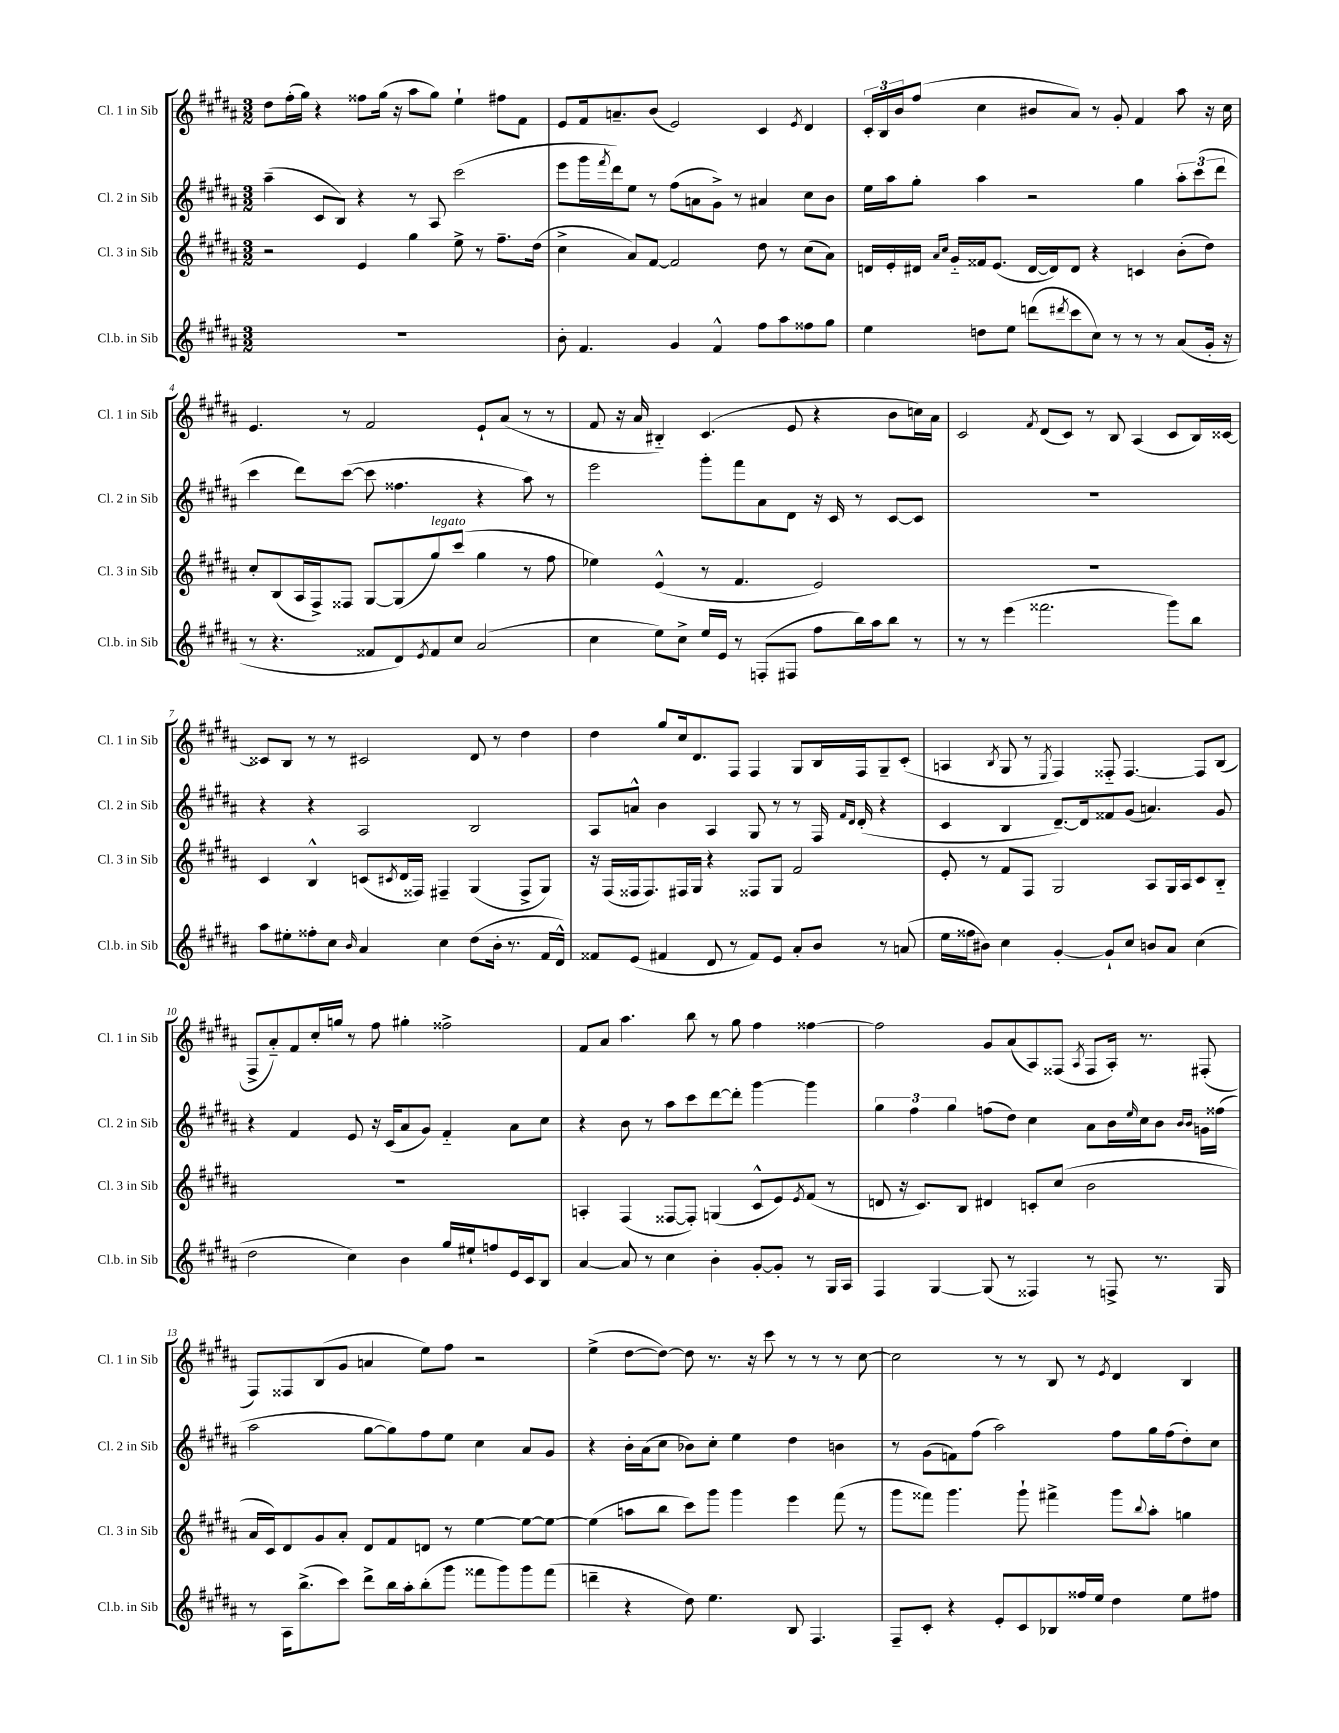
<<
\new StaffGroup <<
\new Staff = "s0" \with { instrumentName = "Cl. 1 in Sib" shortInstrumentName = "Cl. 1 in Sib" } {
    \clef treble \key b \major \numericTimeSignature \time 3/2
    dis''8 fis''16-.( gis''16) r4 fisis''8 gis''16( r16 ais''8 gis''8) e''4-! fis''8 fis'8 |
    e'8 fis'16 a'8.-- b'8( e'2) cis'4 \acciaccatura { e'8 } dis'4 |
    \tuplet 3/2 { cis'16-. b16 b'16 } fis''8( cis''4 bis'8 ais'8) r8 gis'8-. fis'4 ais''8 r16 cis''16 |
    e'4. r8 fis'2 e'8-! ais'8( r8 r8 |
    fis'8 r16 ais'16 bis4-_) cis'4.( e'8 r4 b'8 c''16) ais'16 |
    cis'2 \acciaccatura { fis'8 } dis'8( cis'8) r8 b8 ais4( cis'8 b16) cisis'16~ |
    cisis'8 b8 r8 r8 cis'2 dis'8 r8 dis''4 |
    dis''4 gis''8 cis''16 dis'8. fis8 fis4 gis8 b16 fis16 gis8-- cis'8-.( |
    a4 \acciaccatura { b8 } gis8 r8 \acciaccatura { e8 } fis4) fisis8-_ fisis4.~ fisis8 b8( |
    fis8-> ais'8-_) fis'8 cis''16-. g''16 r8 fis''8 gis''4-. fisis''2-> |
    fis'8 ais'8 ais''4. b''8 r8 gis''8 fis''4 fisis''4~ |
    fisis''2 gis'8 ais'8( ais8) fisis8( \acciaccatura { ais8 } fisis8 ais16-.) r8. fis8-.( |
    fis8) fisis8 b8( gis'8 a'4 e''8) fis''8 r2 |
    e''4->( dis''8~ dis''8~) dis''8 r8. r16 cis'''8 r8 r8 r8 cis''8~ |
    cis''2 r8 r8 b8 r8 \acciaccatura { e'8 } dis'4 b4 \bar "|." |
}
\new Staff = "s1" \with { instrumentName = "Cl. 2 in Sib" shortInstrumentName = "Cl. 2 in Sib" } {
    \clef treble \key b \major \numericTimeSignature \time 3/2
    ais''4--( cis'8 b8) r4 r8 ais8 cis'''2( |
    e'''8 gis'''16 \acciaccatura { fis'''8 } dis'''16) e''8 r8 fis''8( a'8 gis'8->) r8 ais'4 cis''8 b'8 |
    e''16 ais''16 gis''8-. ais''4 r2 gis''4 \tuplet 3/2 { ais''8-. cis'''8( dis'''8 } |
    cis'''4 dis'''8) cis'''8~( cis'''8 fisis''4. r4 ais''8) r8 |
    e'''2 gis'''8-. fis'''8 ais'8 dis'8 r16 cis'16 r8 cis'8~ cis'8 |
    R1. |
    r4 r4 ais2 b2 |
    ais8 a'8-^ b'4 ais4 gis8 r8 r8 fis16 \grace { fis'16 dis'16 } dis'16-.( r4 |
    cis'4 b4 dis'8.~--) dis'16 fisis'8 gis'8( a'4.) gis'8 |
    r4 fis'4 e'8 r16 cis'16( ais'8 gis'8) fis'4-_ ais'8 cis''8 |
    r4 b'8 r8 ais''8 cis'''8 dis'''8~ dis'''8-. gis'''4~ gis'''4 |
    \tuplet 3/2 { gis''4 fis''4 gis''4 } f''8( dis''8) cis''4 ais'8 b'16 \grace { e''16 } cis''16 b'8 \grace { b'16 b'16 } g'16 fisis''16( |
    ais''2 gis''8~ gis''8) fis''8 e''8 cis''4 ais'8 gis'8 |
    r4 b'16-. ais'16( cis''8 bes'8) cis''8-. e''4 dis''4 b'4 |
    r8 gis'8( f'8) fis''8( ais''2) fis''8 gis''16 fis''16( dis''8-.) cis''8 \bar "|." |
}
\new Staff = "s2" \with { instrumentName = "Cl. 3 in Sib" shortInstrumentName = "Cl. 3 in Sib" } {
    \clef treble \key b \major \numericTimeSignature \time 3/2
    r2 e'4 gis''4 e''8-> r8 fis''8.-- dis''16( |
    cis''4-> ais'8) fis'8~ fis'2 dis''8 r8 cis''8( ais'8) |
    d'16 e'16-. dis'16 \grace { ais'16 cis''16 } gis'16-_ fisis'16 e'8.( dis'16~ dis'16) dis'8 r4 c'4 b'8-.( dis''8) |
    cis''8-. b8( ais16 fis16->) fisis8 gis8~ gis8( gis''8^\markup { \italic "legato" }) cis'''8( gis''4 r8 fis''8 |
    ees''4) e'4-^( r8 fis'4. e'2) |
    R1. |
    cis'4 b4-^ c'8( \acciaccatura { cis'8 } dis'16 fisis16) fis4-- gis4( fis8-> gis8) |
    r16 fis16( fisis16 fisis8.) fis16 gis16 r4 fisis8 gis8 fis'2 |
    e'8-. r8 fis'8 fis8 gis2 ais8 gis16 ais16 cis'8 b8-_ |
    R1. |
    a4-. fis4( fisis8~ fisis8-.) g4( cis'8-^ e'8) \acciaccatura { e'8 } fis'8( r8 |
    d'8 r16 cis'8.) b8 dis'4 c'8-. cis''8( b'2 |
    ais'16 cis'16) dis'8 gis'8 ais'8-. dis'8 fis'8 d'8 r8 e''4~ e''8~ e''8~ |
    e''4( a''8 b''8 cis'''8) gis'''8 gis'''4 e'''4 fis'''8( r8 |
    gis'''8 fisis'''8) gis'''4. gis'''8-! fis'''4-> gis'''8 \appoggiatura { b''8 } ais''8-. g''4 \bar "|." |
}
\new Staff = "s3" \with { instrumentName = "Cl.b. in Sib" shortInstrumentName = "Cl.b. in Sib" } {
    \clef treble \key b \major \numericTimeSignature \time 3/2
    R1. |
    b'8-. fis'4. gis'4 fis'4-^ fis''8 ais''8 fisis''8 gis''8 |
    e''4 d''8 e''8 d'''8( \acciaccatura { dis'''8 } cis'''8 cis''8) r8 r8 r8 ais'8( gis'16-. r16 |
    r8 r4. fisis'8 dis'8) \acciaccatura { e'8 } fisis'8 cis''8 ais'2( |
    cis''4 e''8) cis''8-> e''16 e'16 r8 f8-.( fis8 fis''8 b''16) ais''16 b''8 r8 |
    r8 r8 e'''4( fisis'''2. gis'''8) b''8 |
    ais''8 eis''8-. fisis''8-. cis''8 \grace { b'16 } ais'4 cis''4 dis''8( b'16-. r8. fis'16 dis'16-^) |
    fisis'8 e'8( fis'4 dis'8 r8 fis'8) e'8 ais'8-. b'8 r8 a'8( |
    e''16 fisis''16 bis'8) cis''4 gis'4~-. gis'8-! cis''8 b'8 ais'8 cis''4( |
    dis''2 cis''4) b'4 gis''16 eis''16-! f''8 e'16 cis'16 b8 |
    ais'4~ ais'8 r8 cis''4 b'4-. gis'8~-. gis'8-. r8 gis16 ais16 |
    fis4 gis4~ gis8( r8 fisis4) r8 f8-> r8. gis16 |
    r8 ais16 b''8.->( cis'''8) dis'''8-> b''16 ais''16-. b''8-.( gis'''8 fisis'''8 gis'''8) gis'''8 fisis'''8( |
    d'''4-- r4 dis''8) e''4. b8 fis4. |
    fis8-- cis'8-. r4 e'8-. cis'8 bes8 fisis''16 e''16 dis''4 e''8 fis''8 \bar "|." |
}
>>
>>
